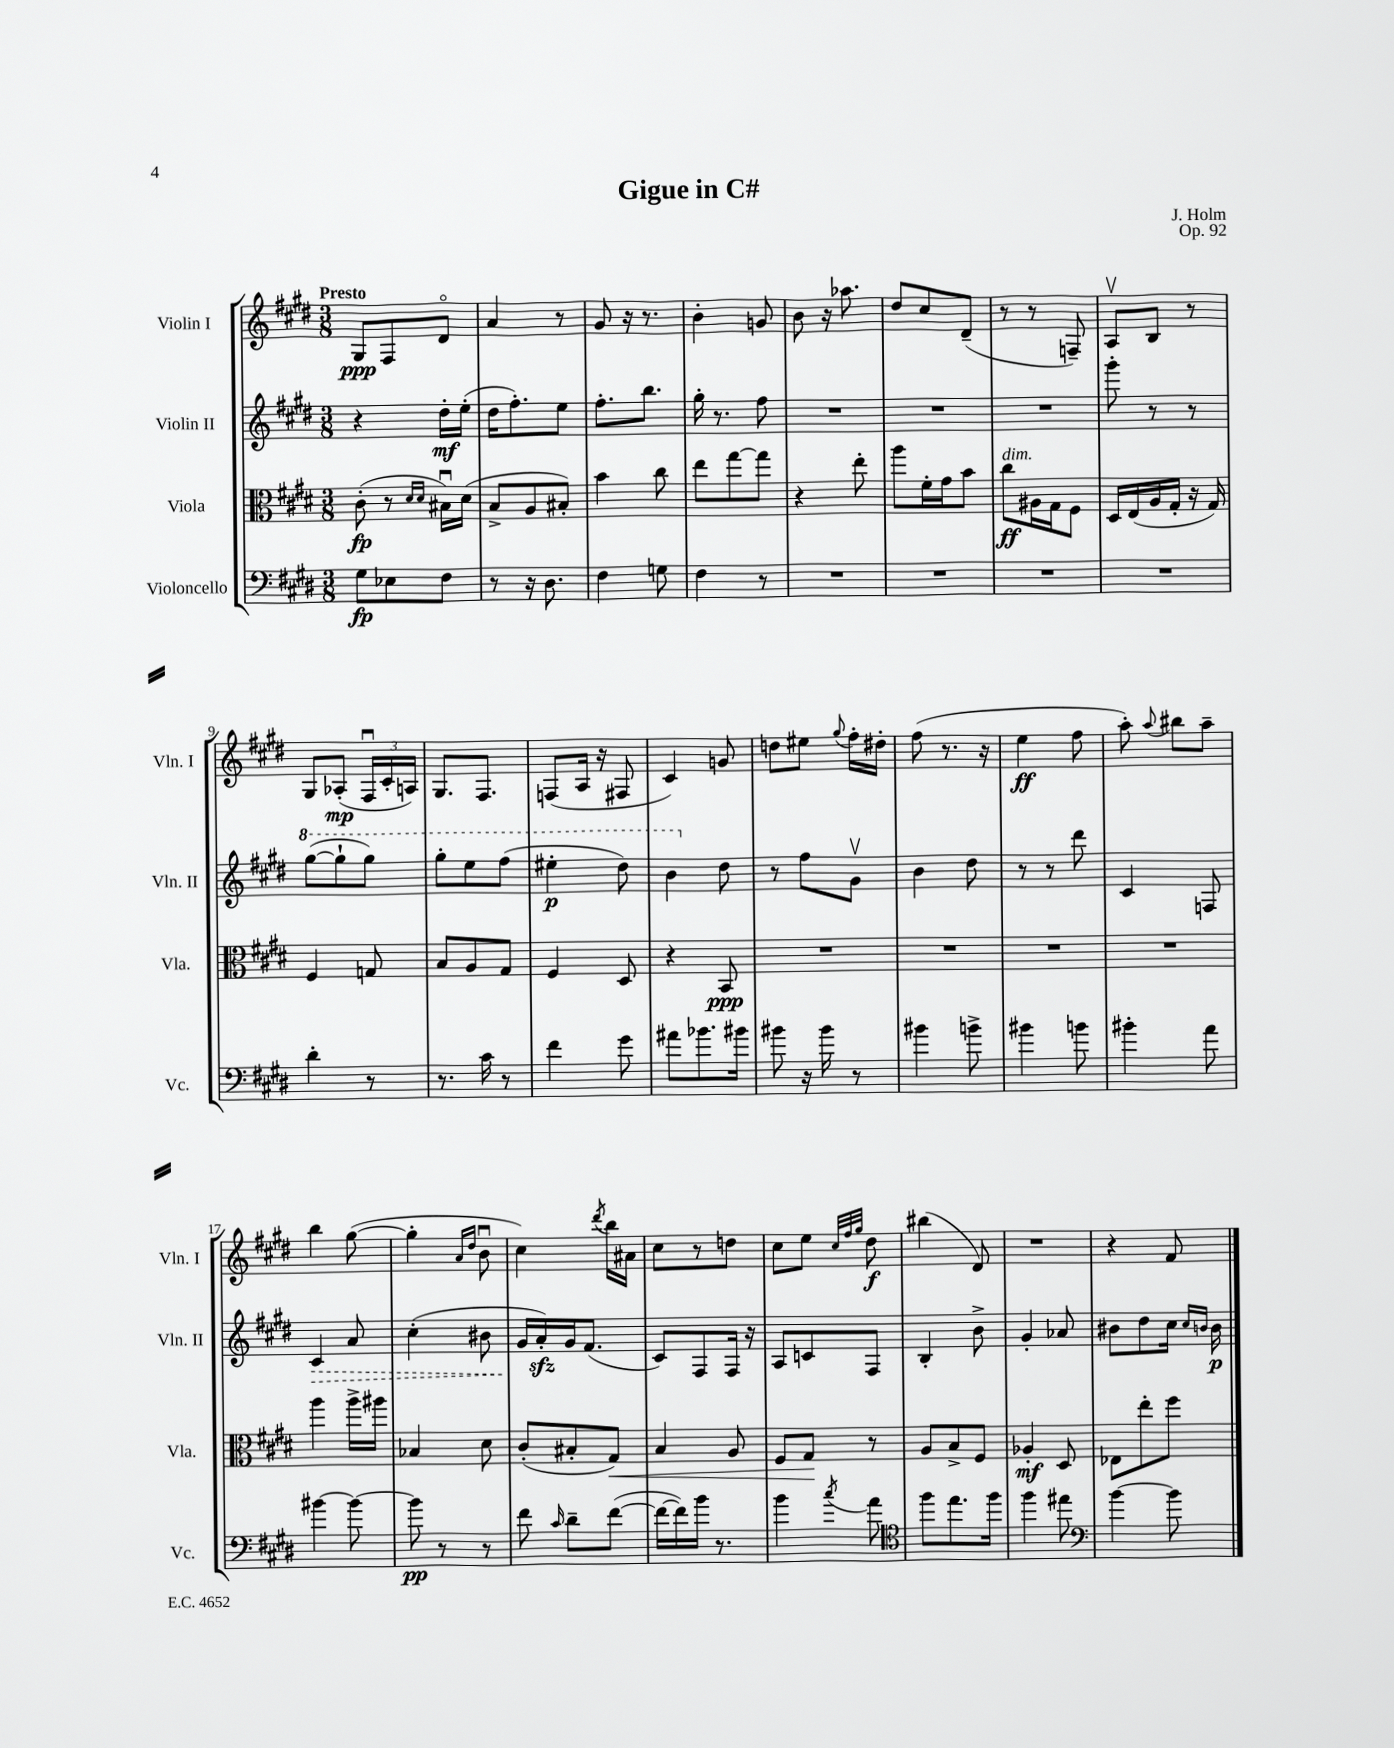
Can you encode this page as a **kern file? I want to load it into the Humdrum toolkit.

**kern	**kern	**kern	**kern
*staff4	*staff3	*staff2	*staff1
*clefF4	*clefC3	*clefG2	*clefG2
*k[f#c#g#d#]	*k[f#c#g#d#]	*k[f#c#g#d#]	*k[f#c#g#d#]
*M3/8	*M3/8	*M3/8	*M3/8
8G#\L	(8c#'\	4r	8G#/L
8E-\	8r	.	8F#/
.	16qqd#/LL	.	.
.	16qqd#/JJ	.	.
8F#\J	16B#u\LL)	16dd#'\LL	8d#o/J
.	(16d#\JJ	(16ee'\JJ	.
=	=	=	=
8r	8B^/L	16dd#\LK	4a/
.	.	8.ff#'\)	.
16r	8A/	.	.
8.D#\	.	.	.
.	8B#'/J)	8ee\J	8r
=	=	=	=
4F#\	4b\	8.ff#'\L	8g#/
.	.	.	16r
.	.	8.bb\J	8.r
8G\	8cc#\	.	.
=	=	=	=
4F#\	8ee\L	16gg#'\	4b'\
.	.	8.r	.
.	[8gg#\	.	.
8r	8gg#\]J	8ff#\	8g/
=	=	=	=
4.r	4r	4.r	8b\
.	.	.	16r
.	.	.	8.aa-\
.	8ee'\	.	.
=	=	=	=
4.r	8aa\L	4.r	8dd#/L
.	16f#'\L	.	8cc#/
.	16g#\J	.	.
.	8b\J	.	(8d#~/J
=	=	=	=
4.r	8cc#\L	4.r	8r
.	16A#\L	.	8r
.	16G#\J	.	.
.	8F#\J	.	8F~/)
=	=	=	=
4.r	16D#/LL	8ggg#'\	8Av/L
.	(16E/	.	.
.	16A/	8r	8B/J
.	16G#'/JJ	.	.
.	16r	8r	8r
.	16G#/)	.	.
=	=	=	=
4d#'\	4F#/	([8ggg#\L	8G#/L
.	.	8ggg#`\]	(8A-'/J
8r	8G/	8ggg#\J)	24F#u/LL
.	.	.	24c#'/
.	.	.	24A/JJ)
=	=	=	=
8.r	8B/L	8ggg#'\L	8.G#/L
.	8A/	8eee\	.
16c#\	.	.	8.F#/J
8r	8G#/J	(8fff#\J	.
=	=	=	=
4f#\	4F#/	4eee#'\	(8F/L
.	.	.	16A/Jk
.	.	.	16r
8g#\	8D#/	8ddd#\)	8F#/
=	=	=	=
8a#\L	4r	4bb\	4c#/)
8.b-\	.	.	.
.	8BB/	8dd#\	8g/
16b#\Jk	.	.	.
=	=	=	=
8b#\	4.r	8r	8dd\L
16r	.	8ff#\L	8ee#\J
16b#\	.	.	.
.	.	.	8qqgg#/
8r	.	8g#v\J	16ff#'\LL
.	.	.	16dd#'\JJ
=	=	=	=
4b#\	4.r	4b\	(8ff#\
.	.	.	8.r
8b^\	.	8dd#\	.
.	.	.	16r
=	=	=	=
4b#\	4.r	8r	4ee\
.	.	8r	.
8b\	.	8ddd#\	8ff#\
=	=	=	=
4b#'\	4.r	4c#/	8aa'\)
.	.	.	8qqaa/
.	.	.	8bb#\L
8a\	.	8F/	8aa~\J
=	=	=	=
[4b#\	4aa\	4c#/	4bb\
8b#\_	16aa^\LL	8a/	([8gg#\
.	16aa#\JJ	.	.
=	=	=	=
8b#\]	4B-/	(4cc#'\	4gg#'\]
8r	.	.	.
.	.	.	16qqa/LL
.	.	.	16qqdd#/JJ
8r	8d#\	8b#\	8bu\
=	=	=	=
8f#\	(8c#'/L	16g#/LL	4cc#\)
.	.	16a'/)	.
16qqc#/	.	.	.
8d#~\L	8B#'/	16g#/J	.
.	.	(8.f#/J	.
.	.	.	8qddd#/
([8f#\J	8G#/J)	.	16bb\LL
.	.	.	16a#\JJ
=	=	=	=
16f#\_LL	4B/	8c#/L)	8cc#\L
16f#\])	.	.	.
16b\JJ	.	8F#/	8r
8.r	.	.	.
.	8A/	16F#/Jk	8dd\J
.	.	16r	.
=	=	=	=
4b\	8F#/L	8A/L	8cc#\L
.	8G#/J	8c/	8ee\J
.	.	.	32qqcc#/LLL
.	.	.	32qqff#/
8qcc#/	.	.	32qqgg#/JJJ
8a\	8r	8F#/J	8dd#\
=	=	=	=
*clefC4	*	*	*
8ff#\L	8A/L	4B'/	(4bb#\
8.ee\	8B^/	.	.
.	8F#/J	8b^\	8d#/)
16ff#\Jk	.	.	.
=	=	=	=
4ff#\	4A-'/	4g#'/	4.r
8ee#\	8D#/	8a-/	.
=	=	=	=
*clefF4	*	*	*
[4b\	8E-\L	8b#\L	4r
.	8ee'\	8dd#\	.
8b\]	8ff#\J	16cc#\Jk	8f#/
.	.	16qqcc#/LL	.
.	.	16qqb/JJ	.
.	.	16b\	.
==	==	==	==
*-	*-	*-	*-
